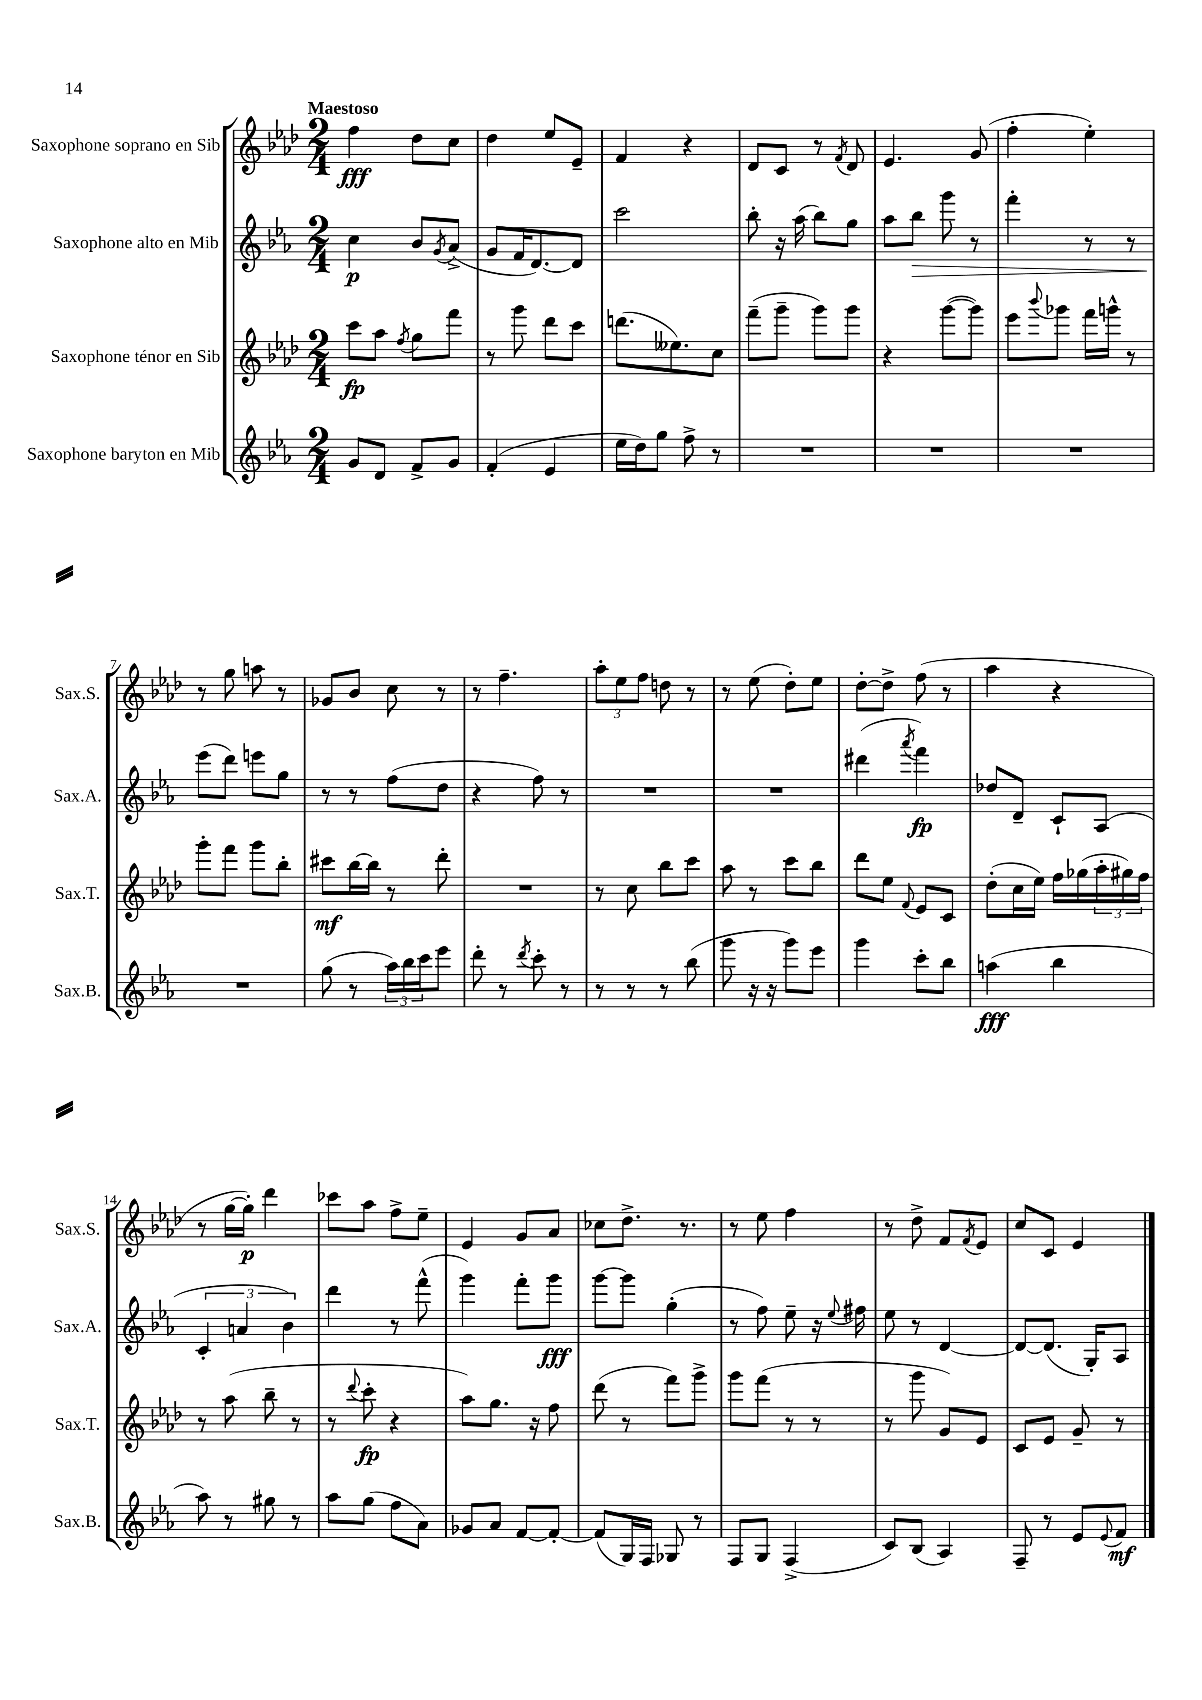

**kern	**kern	**kern	**kern
*staff4	*staff3	*staff2	*staff1
*clefG2	*clefG2	*clefG2	*clefG2
*k[b-e-a-]	*k[b-e-a-d-]	*k[b-e-a-]	*k[b-e-a-d-]
*M2/4	*M2/4	*M2/4	*M2/4
8g	8ccc	4cc	4ff
8d	8aa-	.	.
.	8qff	.	.
8f^	8gg	8b-	8dd-
.	.	8qg	.
8g	8fff	(8a-^	8cc
=	=	=	=
(4f'	8r	8g	4dd-
.	8ggg	16f	.
.	.	[8.d)	.
4e-	8ddd-	.	8ee-
.	8ccc	8d]	8e-~
=	=	=	=
16ee-	(8.ddd	2ccc	4f
16dd)	.	.	.
8gg	.	.	.
.	8.ee--)	.	.
8ff^	.	.	4r
8r	8cc	.	.
=	=	=	=
2r	(8fff~	8bb-'	8d-
.	8ggg~	16r	8c
.	.	(16aa-	.
.	8ggg)	8bb-)	8r
.	.	.	8qf
.	8ggg	8gg	8d-
=	=	=	=
2r	4r	8aa-	4.e-
.	.	8bb-	.
.	([8ggg	8ggg	.
.	8ggg])	8r	(8g
=	=	=	=
2r	8eee-	4fff'	4ff'
.	8qqbbb-	.	.
.	8ggg-	.	.
.	16fff	8r	4ee-')
.	16ggg^^	.	.
.	8r	8r	.
=	=	=	=
2r	8ggg'	(8eee-	8r
.	8fff	8ddd)	8gg
.	8ggg	8eee	8aa
.	8bb-'	8gg	8r
=	=	=	=
(8gg	8ccc#	8r	8g-
8r	[16bb-	8r	8b-
.	16bb-]	.	.
24aa-)	8r	(8ff	8cc
24bb-	.	.	.
24ccc	.	.	.
8eee-	8ddd-'	8dd	8r
=	=	=	=
8ddd'	2r	4r	8r
8r	.	.	4.ff~
8qddd	.	.	.
8ccc'	.	8ff)	.
8r	.	8r	.
=	=	=	=
8r	8r	2r	12aa-'
.	.	.	12ee-
8r	8cc	.	.
.	.	.	12ff
8r	8bb-	.	8dd
(8bb-	8ccc	.	8r
=	=	=	=
8ggg	8aa-	2r	8r
16r	8r	.	(8ee-
16r	.	.	.
8ggg)	8ccc	.	8dd-')
8eee-	8bb-	.	8ee-
=	=	=	=
4ggg	8ddd-	(4ddd#	[8dd-'
.	8ee-	.	8dd-^]
.	8qqf	8qaaa-	.
8ccc'	8e-	4fff)	(8ff
8bb-	8c	.	8r
=	=	=	=
(4aa	(8dd-'	8dd-	4aa-
.	16cc	8d~	.
.	16ee-)	.	.
4bb-	16ff	8c`	4r
.	(16gg-	.	.
.	24aa-'	(8A-	.
.	24gg#)	.	.
.	24ff	.	.
=	=	=	=
8aa-)	8r	6c'	8r
8r	(8aa-	.	[16gg
.	.	6a	.
.	.	.	16gg'])
8gg#	8bb-~	.	4ddd-
.	.	6b-)	.
8r	8r	.	.
=	=	=	=
8aa-	8r	4ddd	8ccc-
.	8qqddd-	.	.
(8gg	8ccc'	.	8aa-
8ff	4r	8r	8ff^
8a-)	.	(8fff^^	8ee-~
=	=	=	=
8g-	8aa-)	4ggg)	4e-
8a-	8.gg	.	.
[8f	.	8fff'	8g
.	16r	.	.
8f'_	8ff	8ggg	8a-
=	=	=	=
(8f]	(8ddd-	[8ggg	8cc-
16G)	8r	8ggg]	8.dd-^
16F	.	.	.
8G-	8fff)	(4gg'	.
.	.	.	8.r
8r	8ggg^	.	.
=	=	=	=
8F	8ggg	8r	8r
8G	(8fff	8ff)	8ee-
(4F^	8r	8ee-~	4ff
.	8r	16r	.
.	.	8qqee-	.
.	.	16ff#	.
=	=	=	=
8c)	8r	8ee-	8r
(8B-	8ggg	8r	8dd-^
4A-)	8g)	[4d	8f
.	.	.	8qf
.	8e-	.	8e-
=	=	=	=
8F~	8c	8d_	8cc
8r	8e-	(8.d]	8c
8e-	8g~	.	4e-
.	.	16G')	.
8qqe-	.	.	.
8f	8r	8A-	.
==	==	==	==
*-	*-	*-	*-
